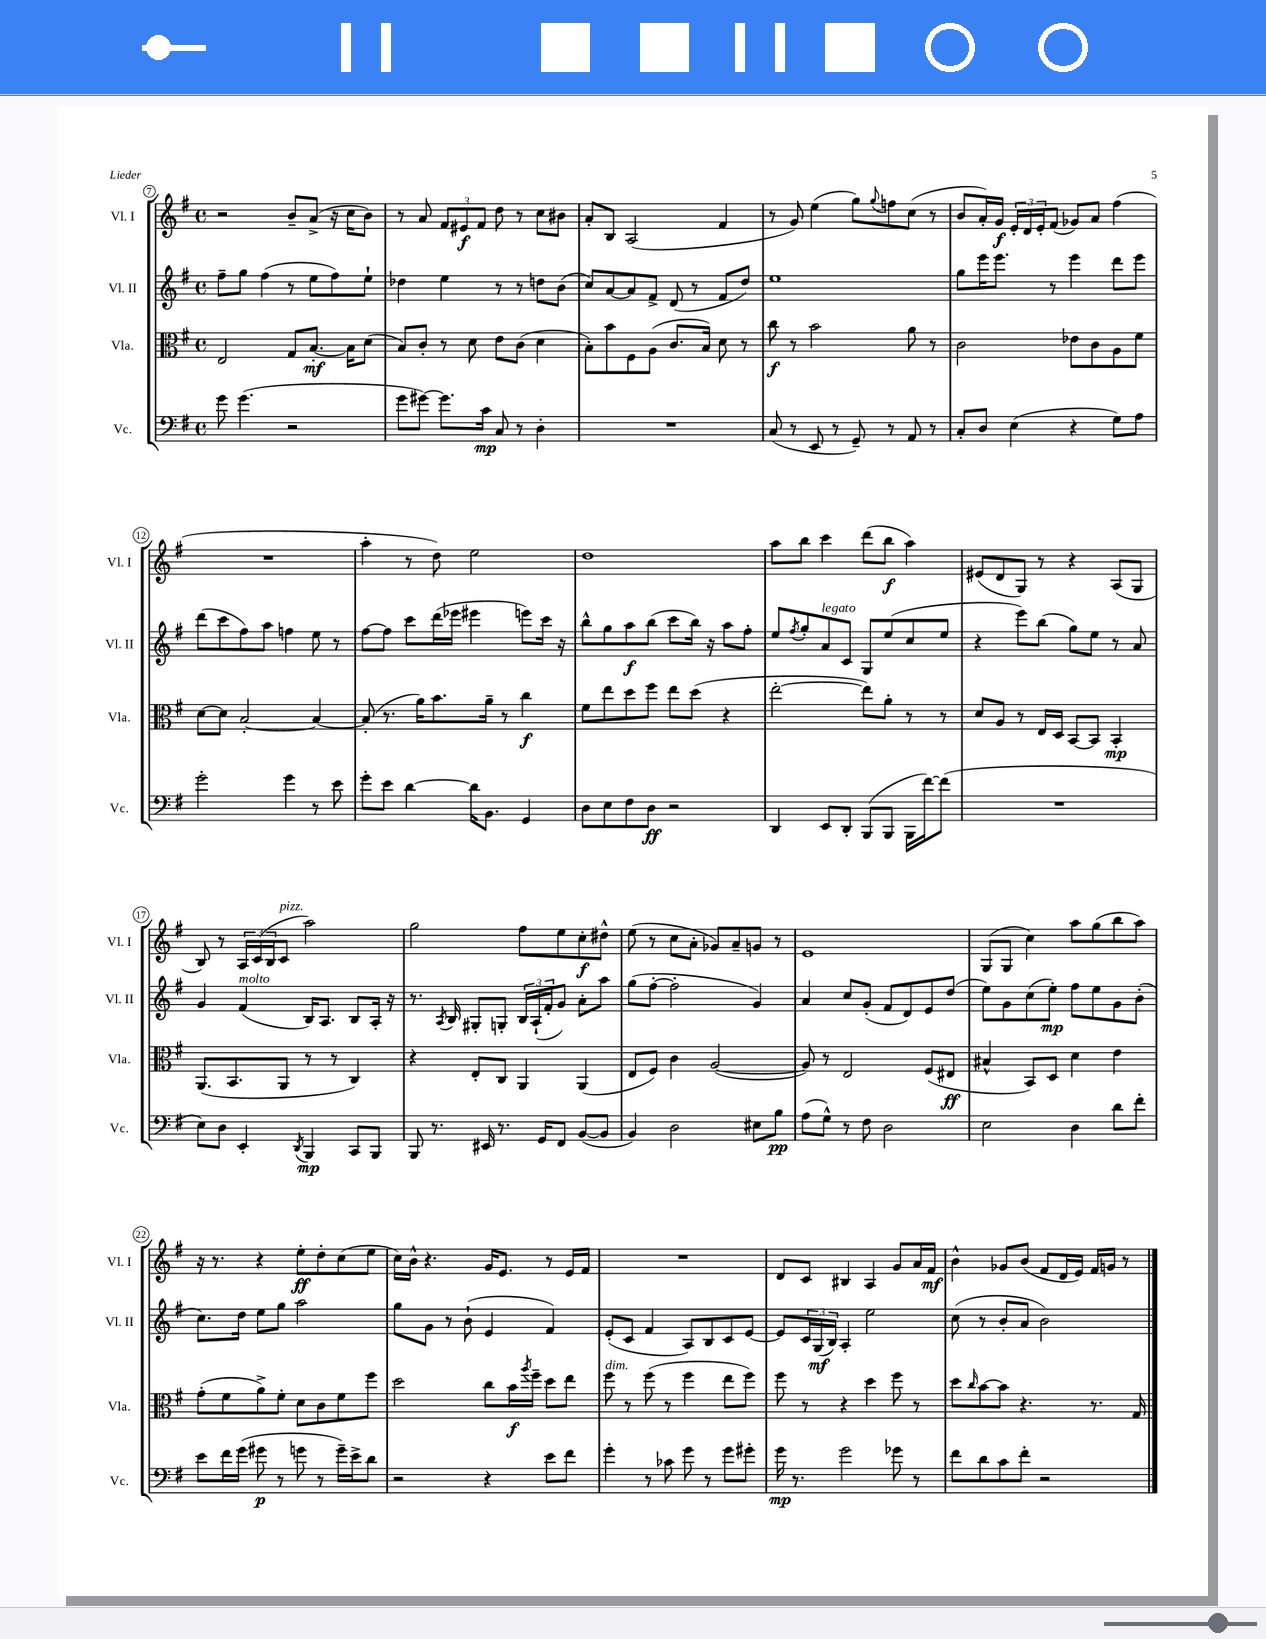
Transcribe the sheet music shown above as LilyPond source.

<<
\new StaffGroup <<
\new Staff = "s0" \with { instrumentName = "Vl. I" shortInstrumentName = "Vl. I" } {
    \clef treble \key g \major \defaultTimeSignature \time 4/4
    r2 b'8-- a'8->( r16 c''16 b'8) |
    r8 a'8 \tuplet 3/2 { fis'8 eis'8\f fis'8 } d''8 r8 c''8 bis'8 |
    a'8-. b8 a2( fis'4 |
    r8 g'8) e''4( g''8) \appoggiatura { g''8 } f''8 c''8( r8 |
    b'8 a'16-.) g'16\f \tuplet 3/2 { e'16-. d'16 e'16-. } fis'8( ges'8) a'8 fis''4( |
    R1 |
    a''4-. r8 d''8) e''2 |
    d''1 |
    a''8 b''8 c'''4 d'''8( b''8\f a''4) |
    eis'8( d'8 g8) r8 r4 a8( g8 |
    b8) r8 \tuplet 3/2 { a16 c'16( b16 } c'8^\markup { \italic "pizz." } a''2) |
    g''2 fis''8 e''8 c''8-.\f dis''8-^ |
    e''8( r8 c''8 a'8-. ges'8) a'8-- g'8 r8 |
    e'1 |
    g8( g8 c''4) a''8 g''8( b''8 a''8) |
    r16 r8. r4 e''8-.\ff d''8-. c''8( e''8 |
    c''16) b'16-^ r4. g'16 e'8. r8 e'16 fis'16 |
    R1 |
    d'8 c'8 bis4 a4 g'8 a'16 fis'16\mf |
    b'4-^ ges'8 b'8( fis'8 d'16 e'16) fis'16 g'16 r8 \bar "|." |
}
\new Staff = "s1" \with { instrumentName = "Vl. II" shortInstrumentName = "Vl. II" } {
    \clef treble \key g \major \defaultTimeSignature \time 4/4
    fis''8-- g''8 fis''4( r8 e''8 fis''8) e''8-! |
    des''4 e''4 r8 r8 d''8 b'8( |
    c''8) a'8~ a'8 fis'8-> d'8( r8 fis'8 d''8) |
    e''1 |
    g''8 e'''16 e'''8. r8 e'''4 d'''8 e'''8 |
    d'''8( c'''8 fis''8) a''8 f''4 e''8 r8 |
    fis''8~ fis''8 c'''8 d'''16( ees'''16 eis'''4 e'''8) c'''16 r16 |
    b''8-^ g''8 a''8\f b''8( c'''8 b''16) r16 a''8 fis''8-. |
    e''8 \acciaccatura { fis''8 } g''8-. a'8^\markup { \italic "legato" } c'8 g8 e''8( c''8 e''8 |
    r4 e'''8) b''8( g''8) e''8 r8 a'8 |
    g'4 fis'4^\markup { \italic "molto" }( b16) a8. b8 a16-. r16 |
    r8. \acciaccatura { a8 } b16 gis8-. g8-. \tuplet 3/2 { b16 a16-!( fis'16-. } g'8) a'8-. a''8 |
    g''8( fis''8~-. fis''2-. g'4) |
    a'4 c''8 g'8-.( fis'8 d'8) e'8 d''8( |
    e''8) g'8 c''8( e''8-.\mp) fis''8 e''8 g'8 b'8-.( |
    c''8.) d''16 e''8 g''8 a''2 |
    g''8 g'8 r8 b'8-!( e'4 fis'4) |
    e'8-.( c'8 fis'4 a8) b8 c'8 e'8~ |
    e'8 \tuplet 3/2 { c'16 g16\mf( b16) } a4-. e''2 |
    c''8( r8 b'8-. a'8 b'2) \bar "|." |
}
\new Staff = "s2" \with { instrumentName = "Vla." shortInstrumentName = "Vla." } {
    \clef alto \key g \major \defaultTimeSignature \time 4/4
    e2 g8 b8.~-.\mf b16 d'8( |
    b8) c'8-. r8 d'8 e'8 c'8( d'4 |
    b8-.) b'8 fis8 a8( c'8. b16) d'8 r8 |
    c''8\f r8 b'2 a'8 r8 |
    c'2 ees'8 c'8 a8 fis'8 |
    d'8~ d'8 b2~-. b4~ |
    b8-.( r8. a'16) b'8. a'16-- r8 c''4\f |
    fis'8 e''8 d''8 fis''8 e''8 d''8( r4 |
    e''2~-. e''8) a'8-. r8 r8 |
    d'8 a8 r8 e16 d16 b,8~ b,8 b,4-.\mp |
    a,8.( b,8. a,8 r8 r8 c4) |
    r4 e8-. c8 a,4 a,4( |
    e8 fis8) c'4 a2~( |
    a8) r8 e2 fis8( eis8\ff |
    bis4-^ b,8) d8 d'4 e'4 |
    g'8-.( fis'8 a'8->) fis'8-. d'8 c'8 fis'8 fis''8 |
    d''2 c''8 b'16\f \acciaccatura { a''8 } fis''16-- d''8 e''8 |
    fis''8^\markup { \italic "dim." } r8 fis''8( r8 fis''4 e''8 fis''8) |
    fis''8 r8 r4 d''4 fis''8 r8 |
    d''8 \grace { c''16 } b'8~ b'8 r4. r8. g16 \bar "|." |
}
\new Staff = "s3" \with { instrumentName = "Vc." shortInstrumentName = "Vc." } {
    \clef bass \key g \major \defaultTimeSignature \time 4/4
    g'8 g'4.( r2 |
    g'8 gis'8~) gis'8. c'16\mp c8 r8 d4-. |
    R1 |
    c8( r8 e,8 r8 g,8--) r8 a,8 r8 |
    c8-. d8 e4( r4 g8) a8 |
    g'2-. g'4 r8 e'8 |
    g'8-. e'8 d'4~ d'16 b,8. g,4 |
    d8 e8 fis8 d8\ff r2 |
    d,4 e,8 d,8-. b,,8( b,,8 b,,16 fis'16~) fis'8( |
    R1 |
    e8) d8 e,4-. \acciaccatura { d,8 } b,,4\mp c,8 b,,8 |
    b,,8 r8. eis,16 r8. g,16 fis,8 b,8~( b,8 |
    b,4) d2 eis8 b8\pp |
    a8( g8-^) r8 fis8 d2 |
    e2 d4 d'8 fis'8-. |
    e'8 fis'16 g'16( gis'8\p r8 g'8 r8 g'16--) e'16-> d'8 |
    r2 r4 e'8 fis'8 |
    g'4-. r8 ces'8 g'8 r8 g'8 gis'8-. |
    g'16\mp r8. g'2 ges'8 r8 |
    fis'8 d'8 c'8 fis'8-. r2 \bar "|." |
}
>>
>>
\layout { \context { \Score currentBarNumber = #7 \override BarNumber.stencil = #(make-stencil-circler 0.1 0.3 ly:text-interface::print) } }
